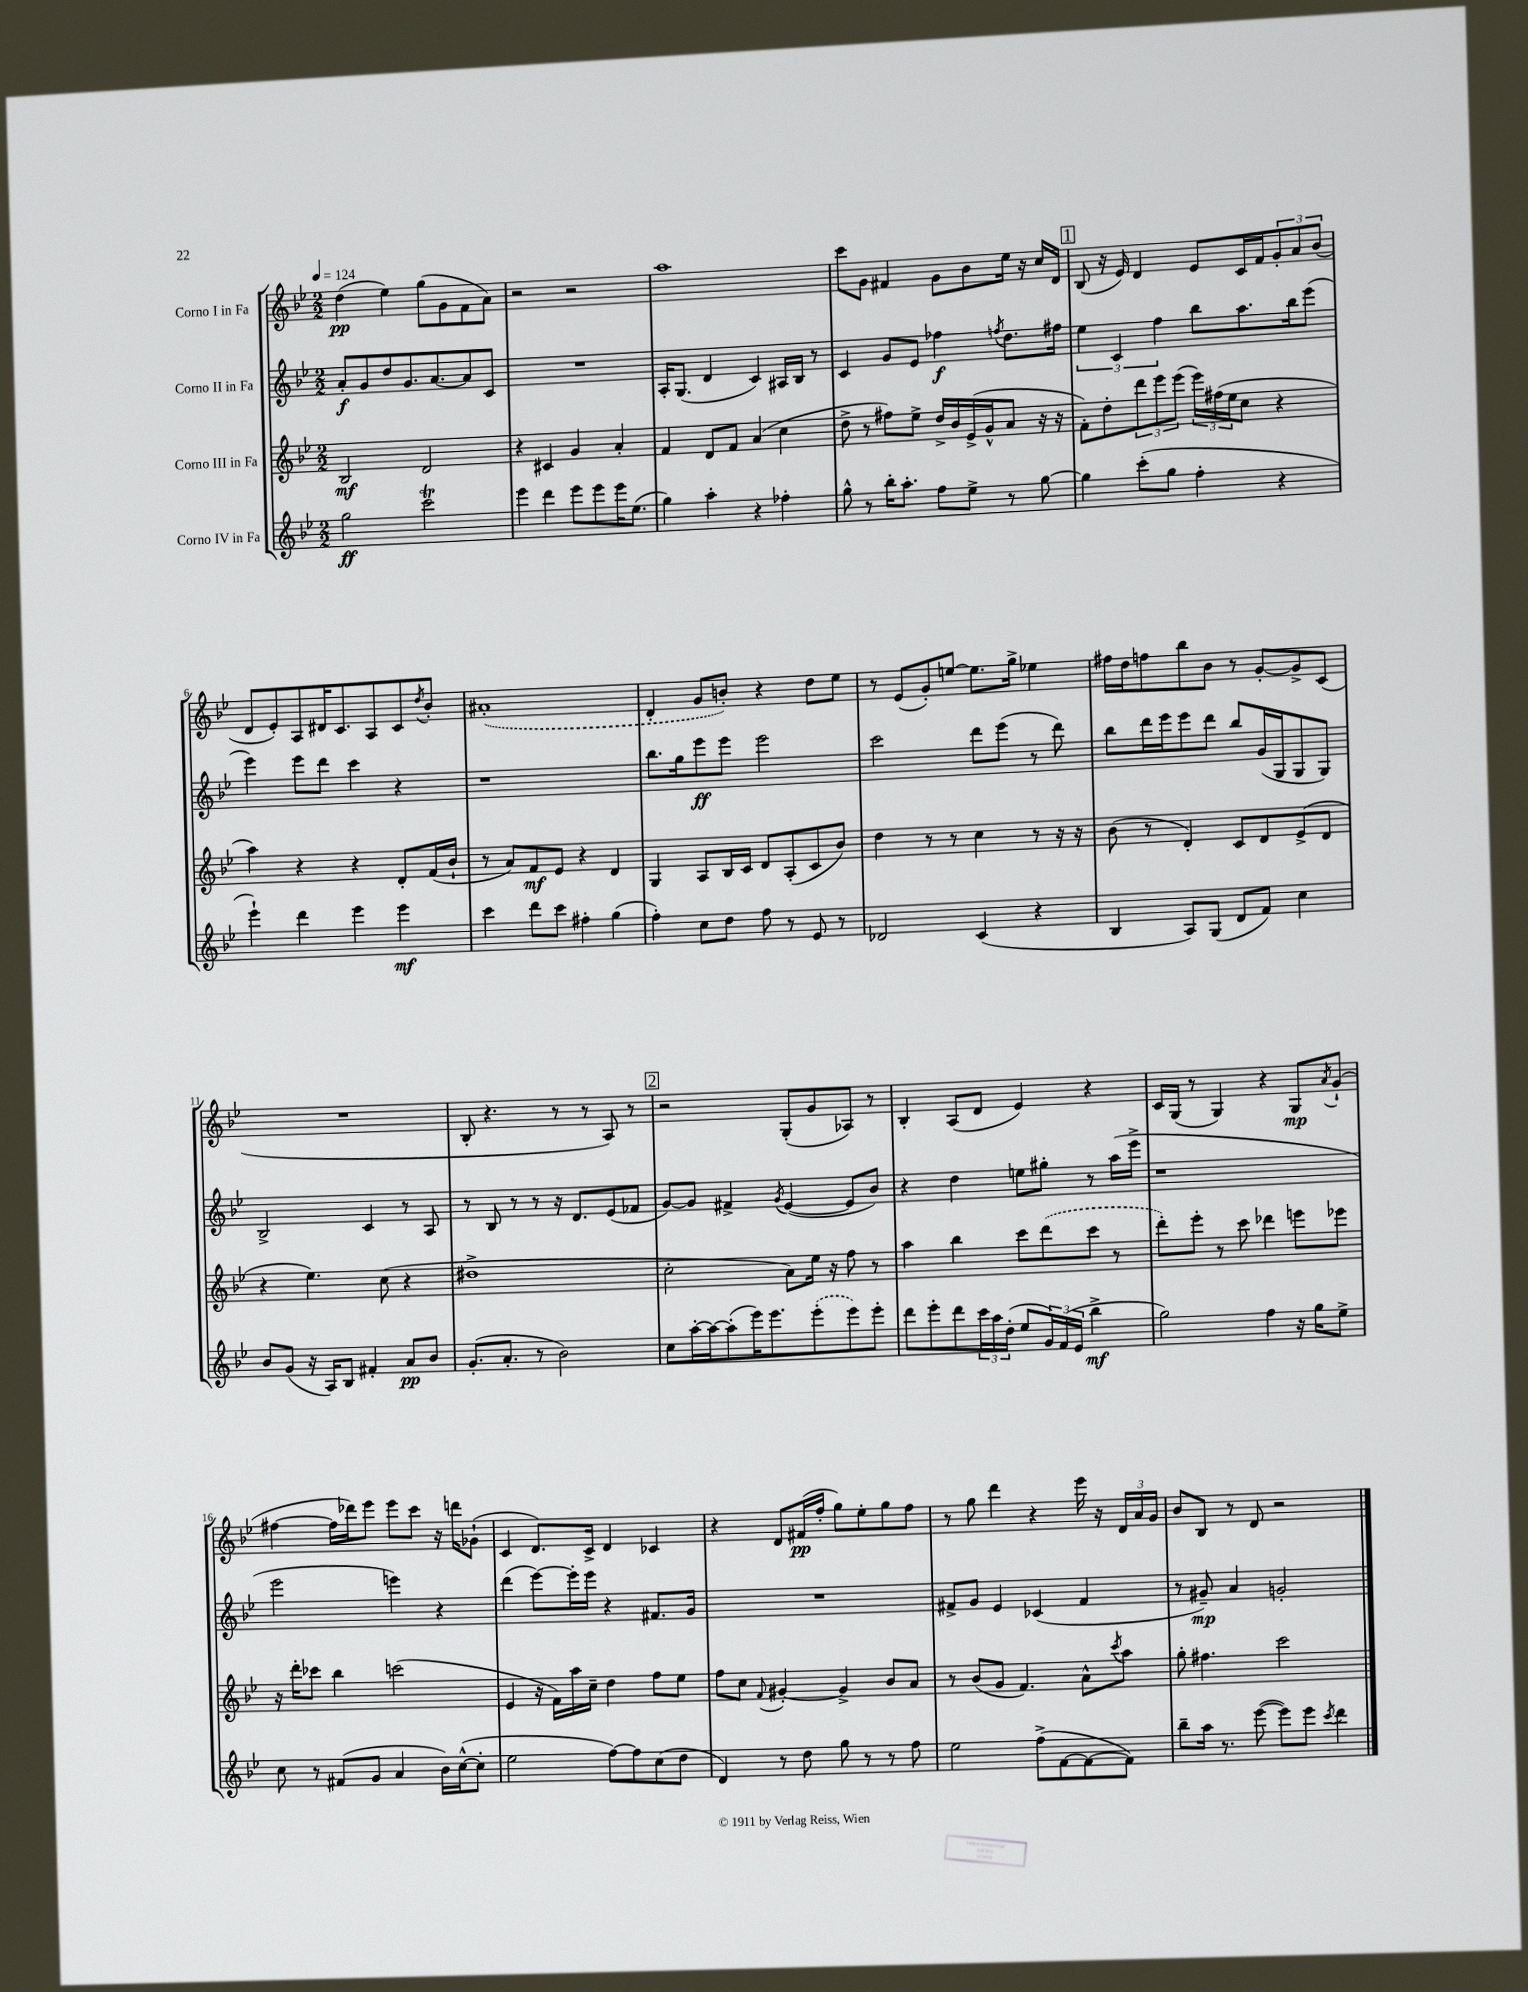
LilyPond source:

<<
\new StaffGroup <<
\new Staff = "s0" \with { instrumentName = "Corno I in Fa" } {
    \clef treble \key bes \major \numericTimeSignature \time 2/2 \tempo 4 = 124
    d''4\pp( ees''4) g''8( g'8 f'8 a'8) |
    r2 r2 |
    a''1 |
    c'''8 g'8 fis'4 g'8 bes'8 ees''16 r16 c''16 d'16 |
    \mark \markup { \box "1" } bes8( r16 ees'16) d'4 ees'8 c'16 f'16 \tuplet 3/2 { g'8-. a'8 bes'8( } |
    d'8 ees'8-.) a8 dis'16 c'8. a8 c'8 \acciaccatura { d''8 } bes'8-. |
    \once \slurDashed ais'1-.( |
    d'4-. g'8 b'8-.) r4 d''8 ees''8 |
    r8 ees'8( g'8-.) e''8~ e''8. g''16-> ees''4 |
    fis''16 d''16 f''8 bes''8 bes'8 r8 g'8~-. g'8-> c'8( |
    R1 |
    bes8-. r4. r8 r8 a8) r8 |
    \mark \markup { \box "2" } r2 g8-.( g'8 aes8) r8 |
    bes4-. a8( d'8 ees'4) r4 |
    c'16 g16( r8 g4) r4 g8\mp \acciaccatura { a'8 } g'8-!( |
    fis''4~ fis''16 des'''16) ees'''8 ees'''8 c'''8 r16 d'''16 ges'8-!( |
    c'4 d'8.) c'16-> d'4 ces'4 |
    r4 d'8 fis'16\pp( f''16-. g''8) ees''8-. g''8 f''8 |
    r8 g''8 d'''4 r4 ees'''16 r16 \tuplet 3/2 { d'16 a'16 g'16 } |
    bes'8 bes8 r8 d'8 r2 \bar "|." |
}
\new Staff = "s1" \with { instrumentName = "Corno II in Fa" } {
    \clef treble \key bes \major \numericTimeSignature \time 2/2
    a'8-.\f g'8 d''8 g'8. a'8.~ a'8 c'8 |
    R1 |
    a16-. g8.( d'4 c'4) ais16 bes16 r8 |
    c'4 g'8 ees'8 fes''4\f \acciaccatura { f''8 } d''8. fis''16 |
    \mark \markup { \box "1" } \tuplet 3/2 { ees''4 c'4 f''4 } bes''8 a''8. bes''16 ees'''8( |
    ees'''4) ees'''8 d'''8 c'''4 r4 |
    r1 |
    bes''8. g''16 ees'''8\ff ees'''8 ees'''2 |
    c'''2 d'''8 ees'''8( r8 d'''8) |
    bes''8 d'''16 ees'''16 ees'''8 d'''8 bes''8 g'16( g16 g8 g8) |
    bes2-> c'4 r8 a8 |
    r8 bes8 r8 r8 r16 d'8. ees'8( fes'8 |
    \mark \markup { \box "2" } g'8~) g'8 fis'4-> \acciaccatura { g'8 } ees'4~( ees'8 bes'8) |
    r4 d''4 e''8 gis''8-. r8 a''16( ees'''16-> |
    r1 |
    ees'''2 e'''4) r4 |
    d'''4( ees'''8~) ees'''16-. ees'''16 r4 fis'8. g'16 |
    R1 |
    fis'8-> g'8 ees'4 ces'4( fis'4 |
    r8 gis'8--\mp) a'4 g'2-. \bar "|." |
}
\new Staff = "s2" \with { instrumentName = "Corno III in Fa" } {
    \clef treble \key bes \major \numericTimeSignature \time 2/2
    bes2\mf d'2 |
    r4 cis'4 g'4 a'4-. |
    f'4 d'8 f'8 a'4( c''4 |
    d''8-> r8 fis''8) ees''8-> d''16-> bes'16 ees'16->( g'16-^ a'8 r16 r16 |
    \mark \markup { \box "1" } f'8-.) d''8-. \tuplet 3/2 { d'''8 ees'''8 ees'''8( } \tuplet 3/2 { ees'''16) fis''16( ees''16 } c''8 r4 |
    a''4) r4 r4 d'8-. f'16( bes'16-! |
    r8 a'8) f'8\mf ees'8 r4 d'4 |
    g4 a8 bes16 c'16 d'8 a8-.( c'8 bes'8) |
    d''4 r8 r8 c''4 r8 r16 r16 |
    bes'8( r8 d'4-.) c'8 d'8 ees'8->( d'8 |
    r4 ees''4.) c''8( r4 |
    dis''1-> |
    \mark \markup { \box "2" } c''2-. a'8) ees''16 r16 f''8 r8 |
    a''4 bes''4 c'''8 \once \slurDashed d'''8( c'''8 r8 |
    d'''8-.) ees'''8-. r8 c'''8 des'''4 e'''8 ees'''8 |
    r16 d'''16-. ces'''8 bes''4 c'''2( |
    ees'4 r16 f'16) a''16 c''16-- d''4 f''8 ees''8 |
    f''8 c''8 \appoggiatura { f'8 } gis'4~-. gis'4-> bes'8 a'8 |
    r8 bes'8( g'8 f'4.) a'8-^ \acciaccatura { c'''8 } a''8 |
    g''8-. fis''4. c'''2 \bar "|." |
}
\new Staff = "s3" \with { instrumentName = "Corno IV in Fa" } {
    \clef treble \key bes \major \numericTimeSignature \time 2/2
    g''2\ff c'''2\trill |
    ees'''4 d'''4 ees'''8 ees'''8 ees'''16 ees''8.( |
    g''4) a''4-. r4 fes''4-. |
    g''8-^ r8 bes''16-. a''8.-. f''8 ees''8-> r8 g''8~ |
    \mark \markup { \box "1" } g''4 c'''8-.( g''8 f''4-. r4 |
    ees'''4-!) d'''4 ees'''4 ees'''4\mf |
    c'''4 d'''8 c'''8 fis''4-. g''4( |
    f''4-.) c''8 d''8 f''8 r8 ees'8 r8 |
    des'2 c'4( r4 |
    bes4 a8) g8( d'8 f'8) c''4 |
    bes'8 g'8( r16 a16) bes8 fis'4-. a'8\pp bes'8 |
    g'8.-.( a'8.-. r8 bes'2) |
    \mark \markup { \box "2" } c''8 a''16~-. a''16~ a''8-.( ees'''16) ees'''8. \once \slurDashed ees'''8-.( ees'''8) ees'''8-. |
    d'''8 ees'''8-. d'''8 \tuplet 3/2 { c'''16 a''16 d''16-.( } ees''8 \tuplet 3/2 { g'16) f'16( ees'16 } bes''4->\mf |
    g''2) f''4 r16 g''16 ees''8-> |
    c''8 r8 fis'8( g'8 a'4 bes'16) c''16~-^( c''8-. |
    ees''2 f''8~) f''8 c''8( d''8 |
    d'4) r8 d''8 g''8 r8 r8 f''8 |
    ees''2 f''8->( f'8~ f'8~ f'8) |
    bes''8-- a''16 r8. ees'''8~( ees'''8) ees'''8 \acciaccatura { c'''8 } d'''4 \bar "|." |
}
>>
>>
